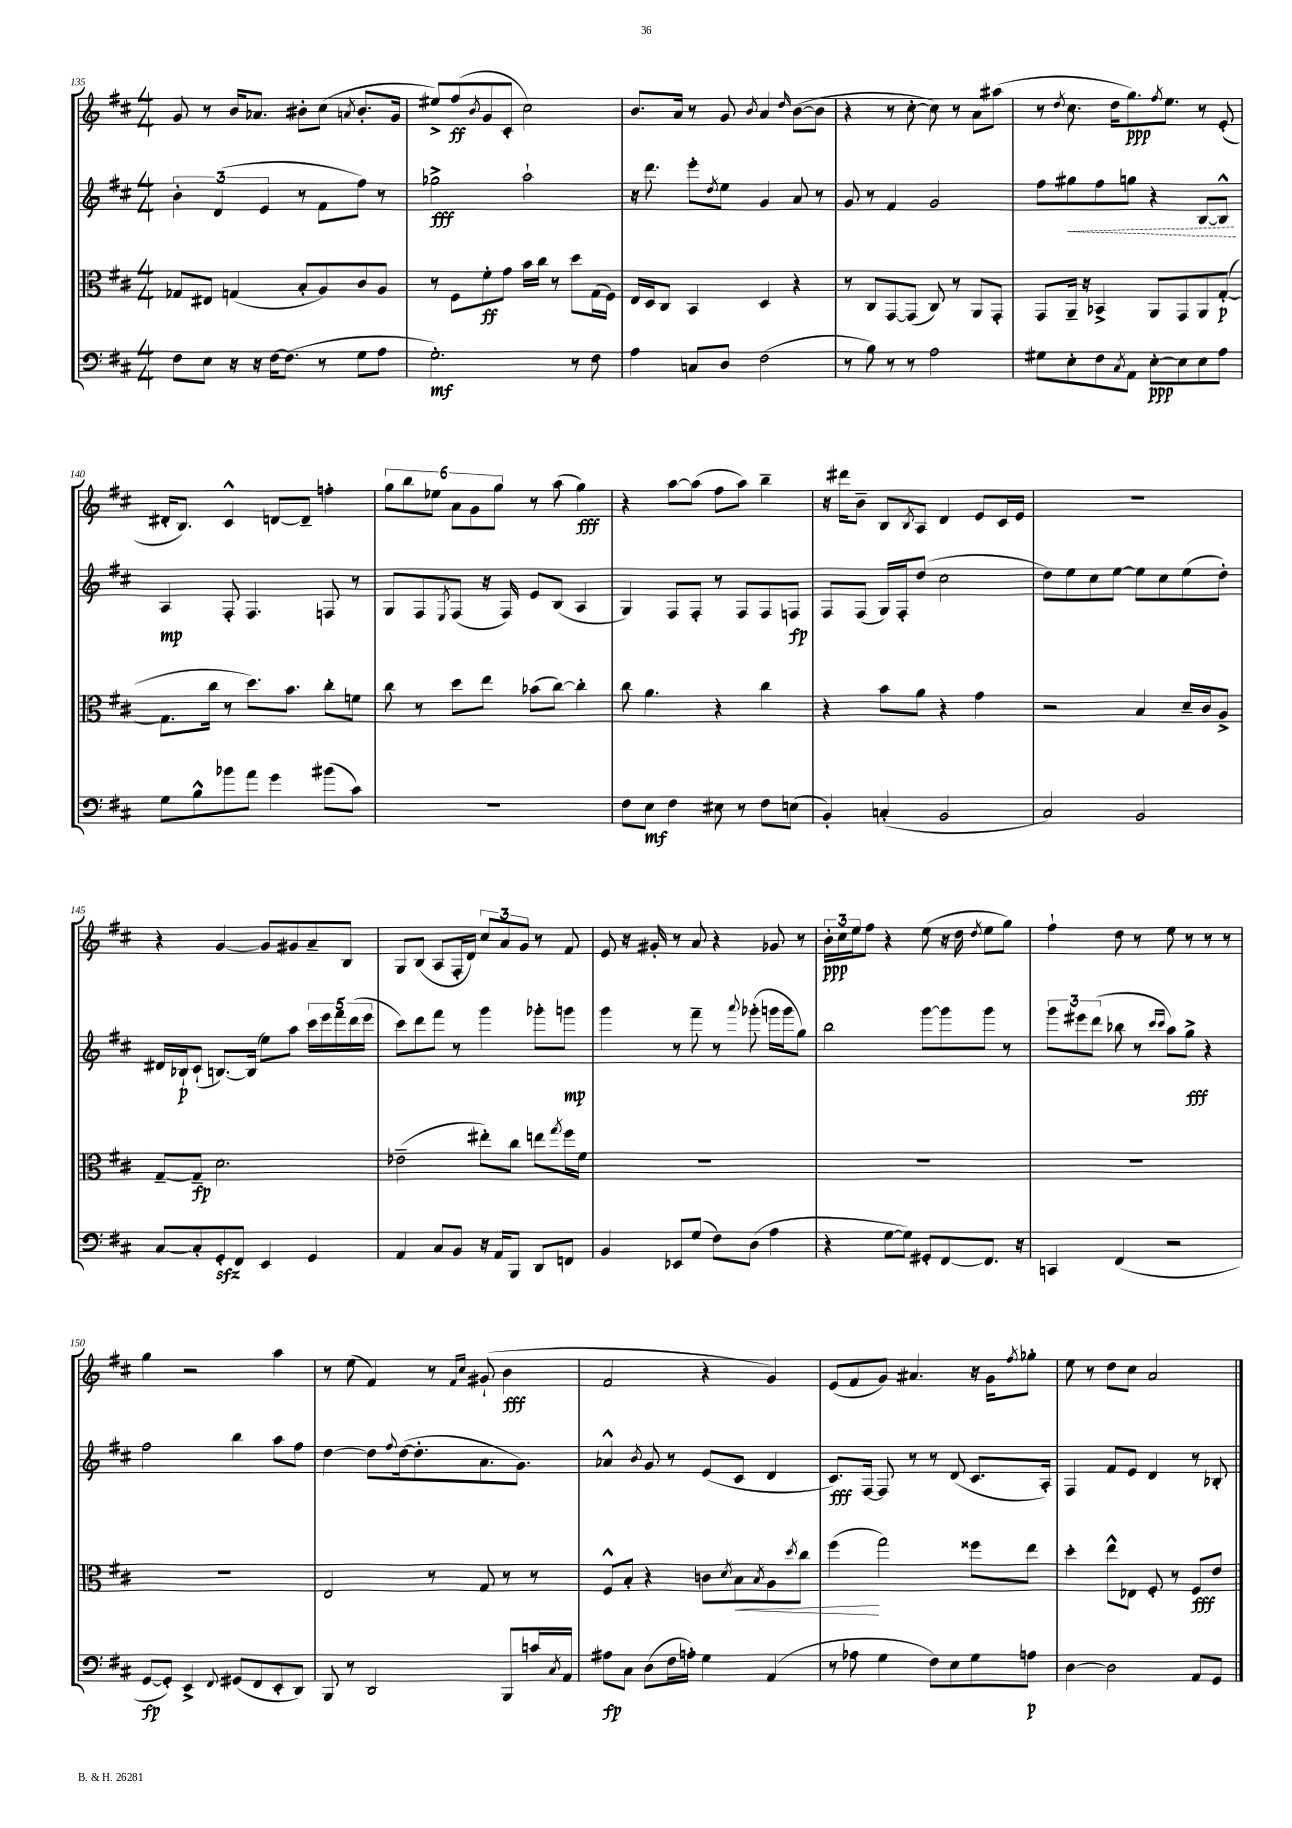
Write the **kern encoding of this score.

**kern	**kern	**kern	**kern
*staff4	*staff3	*staff2	*staff1
*clefF4	*clefC3	*clefG2	*clefG2
*k[f#c#]	*k[f#c#]	*k[f#c#]	*k[f#c#]
*M4/4	*M4/4	*M4/4	*M4/4
8F#	8G-	6b'	8g
8E	8E#	.	8r
.	.	(6d	.
16r	(4G	.	16b
16r	.	.	8.a-
.	.	6e	.
[16F#	.	.	.
(8.F#]	.	.	.
.	8B'	8r	8b#'
8r	8A)	8f#	(8cc#
.	.	.	8qa
8G	8c#	8ff#)	8.b#'
8A	8A	8r	.
.	.	.	16g
=	=	=	=
2.G')	8r	2gg-^	8ee#^)
.	8F#	.	(8ff#
.	.	.	8qb
.	8f#'	.	8g
.	8g	.	8c#'
.	16b	2aa`	2cc#)
.	16cc#	.	.
.	8r	.	.
8r	8dd	.	.
8F#	(16G	.	.
.	16F#)	.	.
=	=	=	=
4A	16E	16r	8.b
.	16D	8.ddd	.
.	8C#	.	.
.	.	.	16a
8C	4BB	8eee'	8r
.	.	8qdd	.
8D	.	8ee	8g
.	.	.	8qb
(2F#	4D	4g	4a
.	.	.	16qqdd
.	4r	8a	([8b
.	.	8r	8b]
=	=	=	=
8r	8r	8g	4r
8B)	8C#	8r	.
8r	[8GG	4f#	8r
8r	(8GG]	.	[8cc#'
2A	8C#)	2g	8cc#])
.	8r	.	8r
.	8AA	.	8a
.	8GG'	.	(8aa#
=	=	=	=
8G#	8GG	8ff#	8r
.	.	.	8qdd
8E'	16AA~	8gg#	8.cc#
.	16r	.	.
8F#	4BB-^	8ff#	.
.	.	.	16dd
8qC#	.	.	.
8AA	.	8gg	8.gg)
[8E'	8AA	4r	.
.	.	.	8qff#
.	.	.	8.ee
8E]	8GG	.	.
8E	8AA	[8B	8r
8A	([8G'	8B^^]	(8e'
=	=	=	=
8G	8.G]	4A	16d#'
.	.	.	8.B)
8B^^	.	.	.
.	16cc#	.	.
8b-	8r	8F#'	4c#^^
8a	8.dd)	4.F#	.
4g	.	.	[8d
.	8.b	.	.
.	.	.	8d~]
(8b#	8cc#'	8F	4ff'
8c#)	8f	8r	.
=	=	=	=
1r	8cc#	8G	12gg
.	.	.	12bb
.	8r	8F#	.
.	.	.	12ee-
.	.	8qE	.
.	8dd	(8F#	12a
.	.	.	12g
.	8ee	16r	.
.	.	.	12gg
.	.	16F#)	.
.	(8b-	8e	8r
.	[8cc#)	(8B	(8aa
.	4cc#']	4A	4gg)
=	=	=	=
8F#	8cc#	4G)	4r
8E	4.a	.	.
4F#	.	8F#	[8aa
.	.	8F#'	(8aa]
8E#	4r	8r	8ff#
8r	.	8F#	8aa)
8F#	4cc#	8F#	4bb~
(8E	.	8F	.
=	=	=	=
4BB')	4r	8F#	16r
.	.	.	16ddd#
.	.	(8F#	8b~
(4C'	8b	16G)	8B
.	.	16F#'	.
.	.	.	8qB
.	8a	(8dd	8A
2BB	4r	2cc#	4d
.	4g	.	8e
.	.	.	16c#
.	.	.	16e
=	=	=	=
2C#)	2r	8dd)	1r
.	.	8ee	.
.	.	8cc#	.
.	.	[8ee	.
2BB	4B	8ee]	.
.	.	8cc#	.
.	16d~	(8ee	.
.	16c#	.	.
.	8A^	8dd')	.
=	=	=	=
[8C#	[8G~	16d#	4r
.	.	16B-`	.
8C#']	8G~]	(8c#`	.
8GG'	2.d	[8.B)	[4g
8FF#	.	.	.
.	.	(16B]	.
4EE	.	8ee)	8g]
.	.	8aa	8g#
4GG	.	20ccc#	8a~
.	.	20eee	.
.	.	20fff#	.
.	.	.	8B
.	.	(20ddd	.
.	.	20eee	.
=	=	=	=
4AA	(2e-~	8ccc#)	8G
.	.	8ddd	(8B
8C#	.	8fff#	8A
8BB	.	8r	16F#'
.	.	.	16d)
16r	8ee#')	4ggg	12cc#
16AA	.	.	.
.	.	.	12a
8BBB	8cc#	.	.
.	.	.	12g
8DD	8ee	8ggg-'	8r
.	8qgg	.	.
8FF	16ff#	8ggg	8f#
.	16f#	.	.
=	=	=	=
4BB	1r	4ggg	8e
.	.	.	16r
.	.	.	16g#'
8EE-	.	8r	8r
(8G	.	8fff#~	8a
8F#)	.	8r	4r
.	.	8qqaaa	.
(8D	.	(8ggg-'	.
4A	.	16ggg	8g-
.	.	16ggg	.
.	.	8gg)	8r
=	=	=	=
4r	1r	2bb	24b'
.	.	.	24cc#
.	.	.	24ee
.	.	.	8ff#
[8G	.	.	4r
8G])	.	.	.
8GG#'	.	[8ggg	(8ee
[8FF#	.	8ggg]	16r
.	.	.	16dd
.	.	.	8qdd
8.FF#]	.	8ggg	8ee
.	.	8r	8gg)
16r	.	.	.
=	=	=	=
4CC	1r	12ggg	4ff#`
.	.	12eee#	.
.	.	(12ddd	.
(4FF#	.	8bb-	8dd
.	.	8r	8r
.	.	16qqccc#	.
.	.	16qqccc#	.
2r	.	8aa)	8ee
.	.	8gg^	8r
.	.	4r	8r
.	.	.	8r
=	=	=	=
[8GG	1r	2ff#	4gg
8GG'])	.	.	.
4EE^	.	.	2r
8qqFF#	.	.	.
(8GG#	.	4bb	.
8FF#	.	.	.
8EE'	.	8aa	4aa
8DD)	.	8ff#	.
=	=	=	=
8BBB	2E	[4dd	8r
8r	.	.	(8ee
2DD	.	8dd]	4f#)
.	.	8qqff#	.
.	.	([16dd	.
.	.	8.dd']	.
.	8r	.	8r
.	.	.	16qqf#
.	.	.	16qqcc#
.	8G	8.a	(8g#`
8BBB	8r	.	4b
.	.	8.g)	.
16c	8r	.	.
8qC#	.	.	.
16AA	.	.	.
=	=	=	=
8A#	8F#^^	4a-^^	2f#
8C#	8B'	.	.
.	.	8qb	.
(8D	4r	8g	.
16F#	.	8r	.
16A')	.	.	.
4G	8c	(8e	4r
.	8qd	.	.
.	8B	8c#	.
.	8qB	.	.
(4AA	8A	4d	4g)
.	8qdd	.	.
.	8cc#	.	.
=	=	=	=
8r	(4ff#	8.c#)	(8e
8A-	.	.	8f#
.	.	[16F#	.
4G	2gg)	8F#]	8g)
.	.	8r	4.a#
8F#)	.	8r	.
8E	.	(8d	.
8G	8ff##	8.c#	16r
.	.	.	16g
.	.	.	8qff#
8A	8ee	.	8gg-'
.	.	16A')	.
=	=	=	=
[4D	4dd'	4F#	8ee
.	.	.	8r
2D]	8ee^^	8f#	8dd
.	8E-	8e	8cc#
.	8F#'	4d	2a
.	8r	.	.
8AA	8F#	8r	.
8GG	8e	8B-'	.
==	==	==	==
*-	*-	*-	*-
